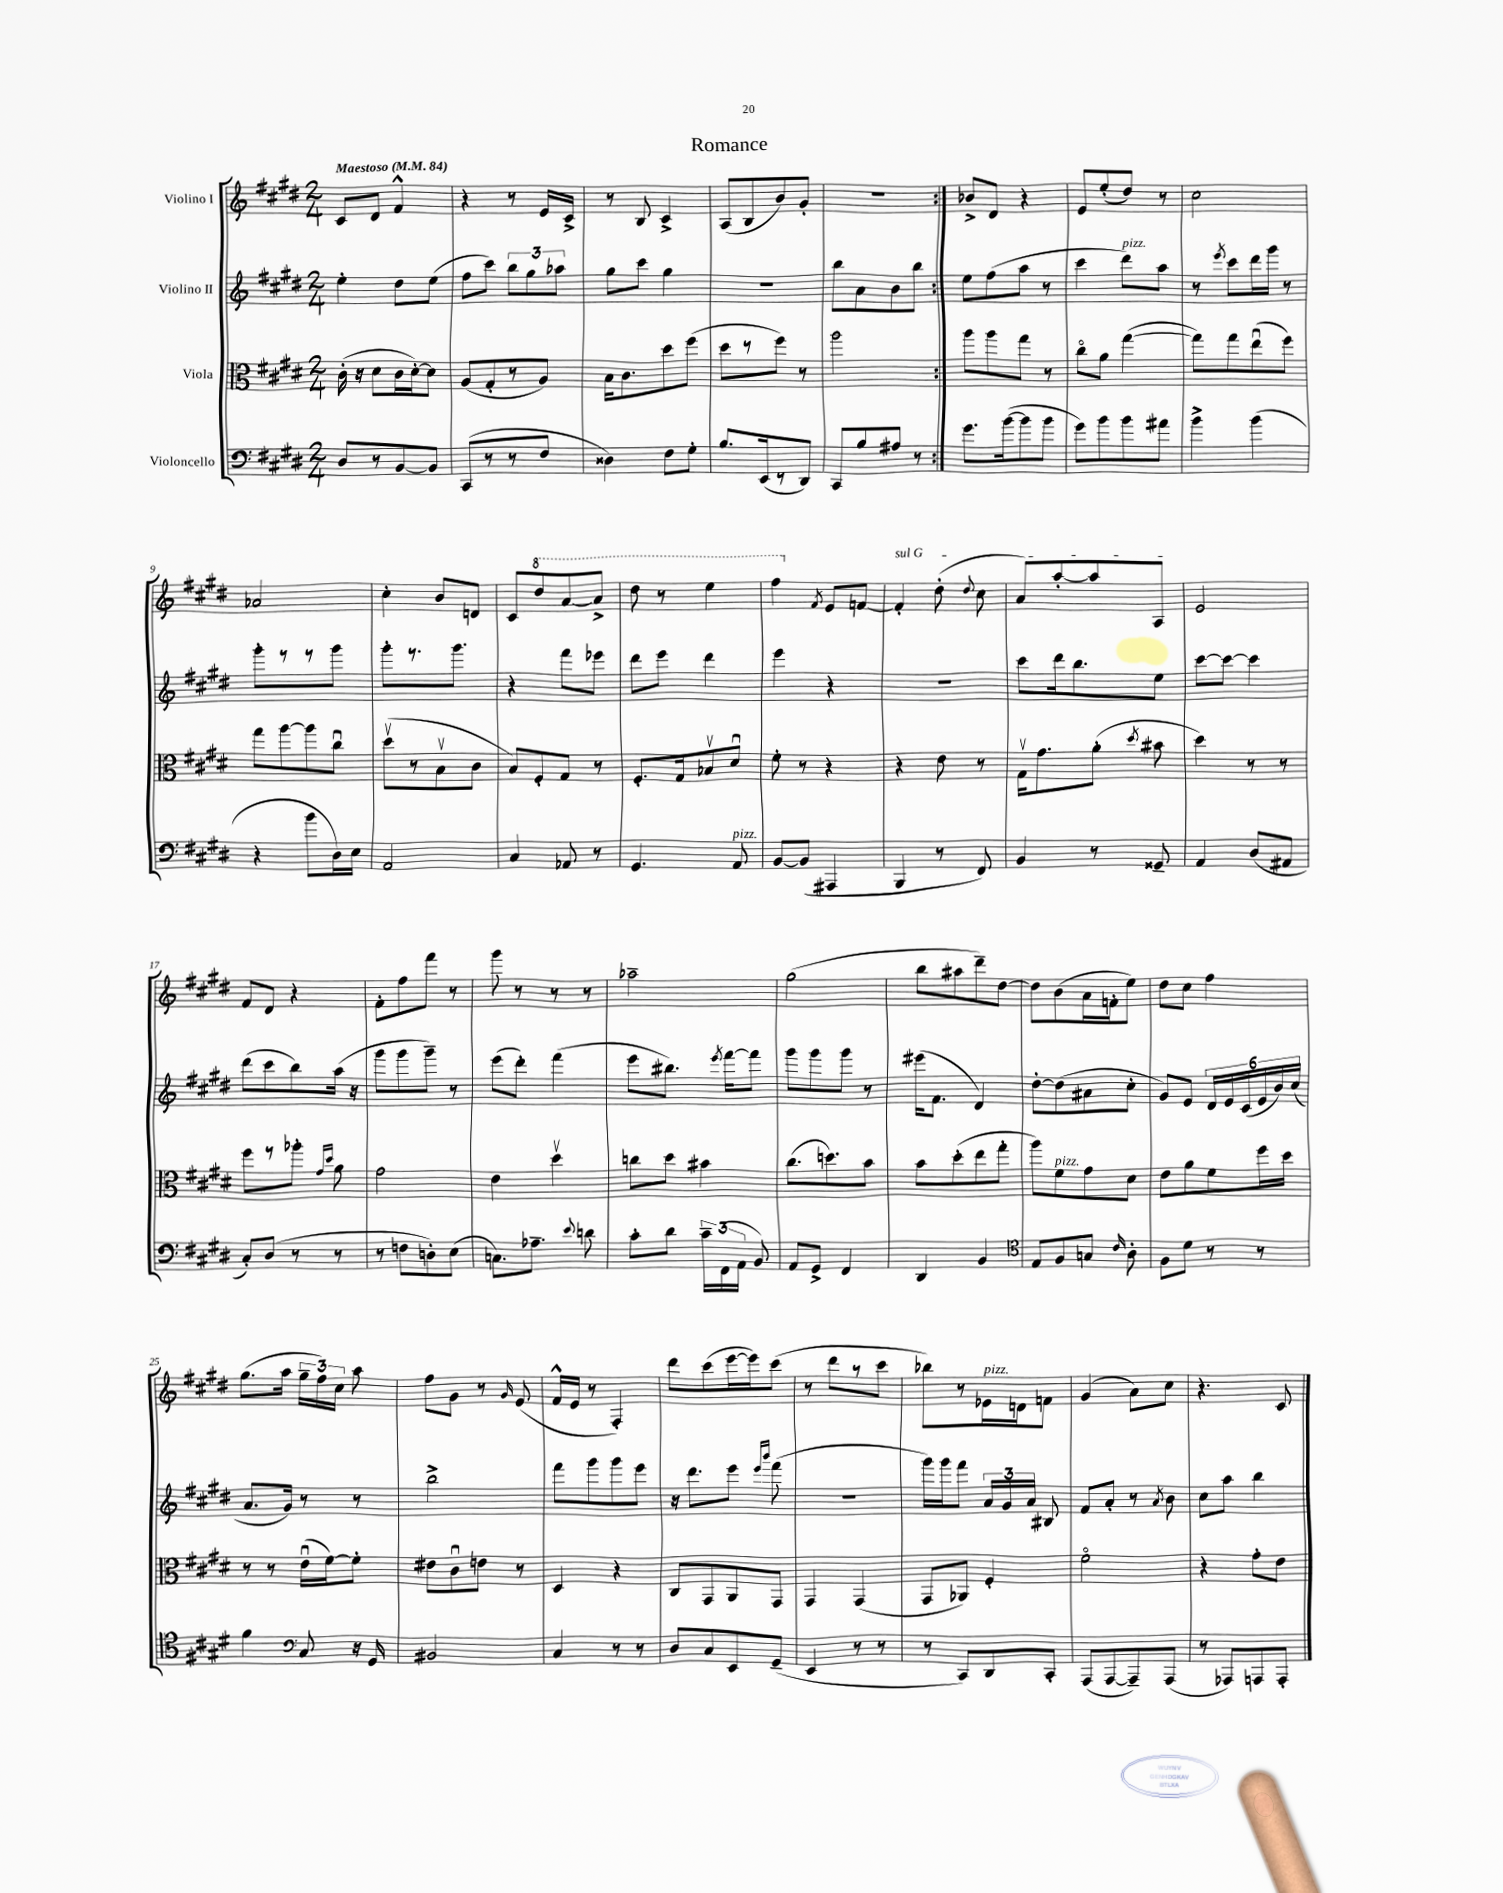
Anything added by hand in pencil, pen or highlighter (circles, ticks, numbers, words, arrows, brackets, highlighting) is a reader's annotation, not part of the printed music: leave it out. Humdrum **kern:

**kern	**kern	**kern	**kern
*part4	*part3	*part2	*part1
*staff4	*staff3	*staff2	*staff1
*I"Violoncello	*I"Viola	*I"Violino II	*I"Violino I
*clefF4	*clefC3	*clefG2	*clefG2
*k[f#c#g#d#]	*k[f#c#g#d#]	*k[f#c#g#d#]	*k[f#c#g#d#]
*M2/4	*M2/4	*M2/4	*M2/4
*MM84	*MM84	*MM84	*MM84
=1	=1	=1	=1
!	!	!	!LO:TX:a:B:t=Maestoso
8D#/L	(16c#'\	4ee'\	8c#/L
.	16r	.	.
8r	8d#\L	.	8d#/J
[8BB/	16c#\L	8dd#\L	4f#^^/
.	[16d#'\J)	.	.
8BB/J]	8d#\J]	(8ee\J	.
=2	=2	=2	=2
(8CC#/L	(8A/L	8ff#\L	4r
8r	8G#'/	8ccc#\J)	.
8r	8r	12bb\L	8r
.	.	12gg#\	.
8F#/J	8A/J)	.	16e/LL
.	.	12aa-X\J	.
.	.	.	16c#^/JJ
=3	=3	=3	=3
4D##X\)	16B\KL	8gg#\L	8r
.	8.c#\	.	.
.	.	8ccc#\J	8B/
8F#\L	8dd#\	4gg#\	4c#^/
8G#'\J	(8ff#\J	.	.
=4	=4	=4	=4
8.B/L	8dd#\L	2r	(8A/L
.	8r	.	8B/
(16EE/k	.	.	.
8r	8ff#\J)	.	8b/)
8DD#/J)	8r	.	8g#'/J
=5	=5	=5	=5
8CC#/L	2aa\	8bb\L	2r
8B/	.	8a\	.
8A#X/J	.	8b\	.
8r	.	8bb\J	.
=6:|!	=6:|!	=6:|!	=6:|!
8.g#\L	8aa\L	8ee\L	8b-X^/L
.	8aa\	(8ff#\	8d#/J
([16b\k	.	.	.
8b\]	8gg#\J	8aa\J	4r
8b\J	8r	8r	.
=7	=7	=7	=7
8g#\L)	8cc#\L	4ccc#\	8e/L
8b\	8a\J	.	(8ee'/
!	!	!LO:TX:a:i:t=pizz.	!
8b\	([4gg#\	8ddd#\L)	8dd#/J)
8a#X\J	.	8aa\J	8r
=8	=8	=8	=8
4b^\	8gg#\L])	8r	2cc#\
.	.	8qeee/	.
.	8gg#\	8ccc#\L	.
(4b\	(8eeu\	16ddd#\L	.
.	.	16ggg#\JJ	.
.	8ff#\J)	8r	.
!!LO:LB:g=z
=9	=9	=9	=9
4r	8gg#\L	8ggg#'\L	2a-X/
.	[8aa\	8r	.
8b\L	8aa\]	8r	.
16D#\L)	8cc#u\J	8ggg#\J	.
16E\JJ	.	.	.
=10	=10	=10	=10
2AA/	(8dd#v\L	8ggg#'\L	4cc#'\
.	8r	8.r	.
.	8Bv\	.	8b/L
.	.	8.ggg#\J	.
.	8c#\J	.	8dn/J
=11	=11	=11	=11
4C#/	8B/L)	4r	8c#/L
*	*	*	*8va
.	8F#'/	.	8ddd#/
8AA-X/	8G#/J	8fff#\L	[8aa/
8r	8r	8eee-X\J	8aa^/J]
=12	=12	=12	=12
4.GG#/	8.F#'/L	8ddd#\L	8ddd#\
.	.	8eee\J	8r
.	16G#/k	.	.
.	8B-Xv/	4ddd#\	4eee\
!LO:TX:a:i:t=pizz.	!	!	!
8AA/	8d#u/J	.	.
=13	=13	=13	=13
[8BB/L	8f#'\	4eee\	4fff#\
(8BB/J]	8r	.	.
*	*	*	*X8va
.	.	.	8qf#/
4AAA#X/	4r	4r	8e/L
.	.	.	[8fn/J
=14	=14	=14	=14
!	!	!	!LO:TX:a:i:t=sul G
4BBB/	4r	2r	4f'/]
8r	8e\	.	(8dd#'\
.	.	.	8qqdd#/
8FF#/)	8r	.	8cc#\
=15	=15	=15	=15
4BB/	16G#v\KL	8ccc#\L	8a/L)
.	8.g#\	.	.
.	.	16ddd#\k	[8aa'/
.	.	8.bb\	.
8r	(8a'\J	.	8aa/]
.	8qdd#/	.	.
8GG##X~/	8b#X\	8ee\J	8A/J
=16	=16	=16	=16
4AA/	4dd#\)	[8ccc#\L	2e/
.	.	8ccc#\J_	.
(8D#/L	8r	4ccc#\]	.
8AA#X/J	8r	.	.
!!LO:LB:g=z
=17	=17	=17	=17
8C#'/L)	8ff#\L	(8ddd#\L	8f#/L
(8D#/J	8r	8ccc#\	8d#/J
8r	8aa-X'\J	8bb\)	4r
.	16qqg#/LL	.	.
.	16qqdd#/JJ	.	.
8r	8a\	(16aa\Jk	.
.	.	16r	.
=18	=18	=18	=18
8r	2g#\	8ggg#\L	8f#'\L
8Fn\L	.	8ggg#\	8ff#\
8Dn'\)	.	8ggg#~\J)	8fff#\J
(8E\J	.	8r	8r
=19	=19	=19	=19
8.Cn\L)	4e\	(8eee\L	8ggg#\
.	.	8ddd#'\J)	8r
8.A-X~\J	.	.	.
.	4dd#v\	(4fff#\	8r
8qqe/	.	.	.
8dn\	.	.	8r
=20	=20	=20	=20
8c#'\L	8ccn\L	8eee\L	2aa-X~\
8d#\J	8dd#\J	8.bb#X\J)	.
24c#~\LL	4b#X\	.	.
(24FF#\	.	.	.
.	.	8qeee/	.
.	.	[16fff#\KL	.
24AA\JJ	.	.	.
8BB/)	.	8fff#\J]	.
=21	=21	=21	=21
8AA/L	(8.cc#\L	8ggg#\L	(2gg#\
8GG#^/J	.	8ggg#\	.
.	8.ddn\)	.	.
4FF#/	.	8ggg#\J	.
.	8b\J	8r	.
=22	=22	=22	=22
4DD#/	8b\L	(16eee#X\KL	8bb\L
.	.	8.f#\J	.
.	(8dd#'\	.	8aa#X\
4BB/	8ee\	4d#/)	8ddd#~\)
.	8gg#'\J	.	[8dd#\J
=23	=23	=23	=23
*clefC4	*	*	*
8E/L	8aa\L)	[8dd#'\L	8dd#\L]
!	!LO:TX:a:i:t=pizz.	!	!
8F#/	8f#\	(8dd#\]	(8b\
8Gn/J	8g#\	8a#X\	16a\L
.	.	.	16fn'\J
16qqc#/	.	.	.
8A'\	8d#\J	8cc#'\J	8ee\J)
=24	=24	=24	=24
8F#\L	8e\L	8g#/L)	8dd#\L
8d#\J	8a\	8e/J	8cc#\J
8r	8f#\	24d#/LL	4ff#\
.	.	24e/	.
.	.	(24c#/	.
8r	16ff#\L	24e/	.
.	.	24b/)	.
.	16dd#\JJ	.	.
.	.	(24cc#/JJ	.
!!LO:LB:g=z
=25	=25	=25	=25
4f#\	8r	8.a/L	(8.gg#\L
.	8r	.	.
.	.	16g#/Jk)	16aa\Jk
*clefF4	*	*	*
8C#/	(16eu\LL	8r	24gg#~\LL
.	.	.	24ff#\)
.	[16f#\J)	.	.
.	.	.	24cc#\JJ
16r	8f#'\J]	8r	8aa\
16GG#/	.	.	.
=26	=26	=26	=26
2BB#X/	8e#X\L	2bb^\	8ff#\L
.	8c#u\	.	8g#\J
.	8en\J	.	8r
.	.	.	16qqg#/
.	8r	.	(8e/
=27	=27	=27	=27
4C#/	4D#/	8fff#\L	16f#^^/LL
.	.	.	16e/JJ
.	.	8ggg#\	8r
8r	4r	8ggg#\	4F#'/)
8r	.	8eee\J	.
=28	=28	=28	=28
8D#/L	8C#/L	16r	8ddd#\L
.	.	8.ddd#\L	.
8C#/	8GG#/	.	(8ccc#\
8EE/	8AA/	8eee\J	[16eee\L
.	.	.	16eee\J])
.	.	16qqeee/LL	.
.	.	16qqbbb/JJ	.
(8GG#~/J	8GG#/J	(8fff#\	(8ccc#\J
=29	=29	=29	=29
4EE/	4GG#/	2r	8r
.	.	.	8ddd#\L
8r	(4GG#/	.	8r
8r	.	.	8ccc#\J
=30	=30	=30	=30
8r	8GG#/L	16ggg#\LL)	8bb-X\L)
.	.	16ggg#\J	.
8CC#/L)	8AA-X/J)	8fff#\J	8r
!	!	!	!LO:TX:a:i:t=pizz.
8DD#/	4F#'/	24a/LL	16e-X\L
.	.	24g#/	.
.	.	.	16dn\J
.	.	24a/JJ	.
8CC#'/J	.	8B#X/	8fn\J
=31	=31	=31	=31
(8AAA/L	2f#\	8f#/L	(4g#/
[8AAA/	.	8a'/J	.
8AAA~/])	.	8r	8a\L)
.	.	8qa/	.
(8AAA/J	.	8b\	8cc#\J
=32	=32	=32	=32
8r	4r	8cc#\L	4.r
8AAA-X/L)	.	8aa\J	.
8AAAn/	8g#'\L	4bb\	.
8AAA'/J	8e\J	.	8c#/
==	==	==	==
*-	*-	*-	*-
